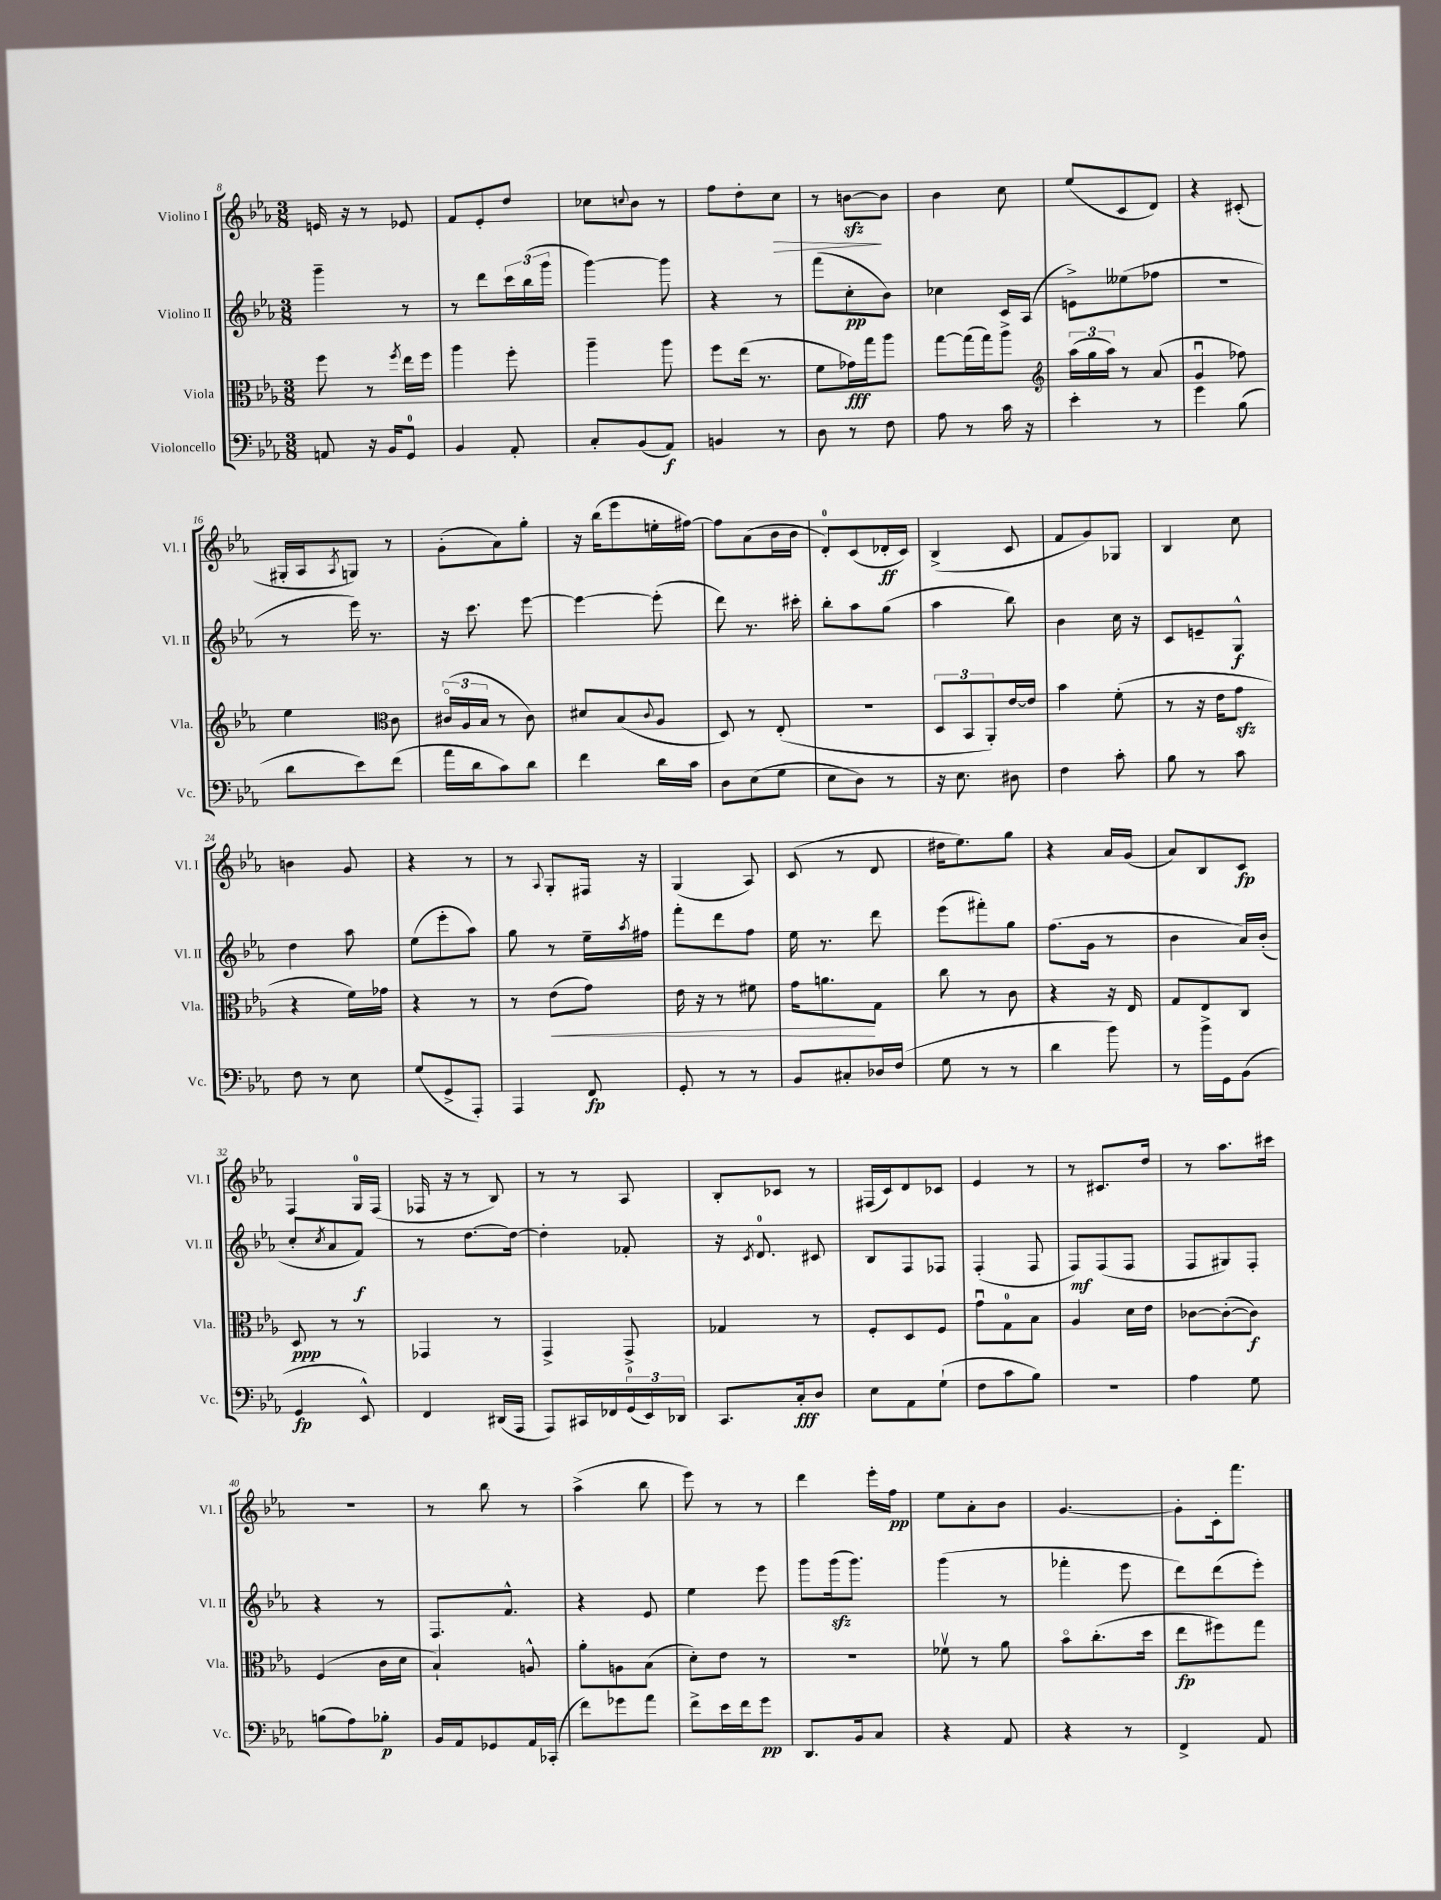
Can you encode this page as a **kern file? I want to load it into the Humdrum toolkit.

**kern	**dynam	**kern	**dynam	**kern	**dynam	**kern	**dynam
*part4	*part4	*part3	*part3	*part2	*part2	*part1	*part1
*staff4	*staff4	*staff3	*staff3	*staff2	*staff2	*staff1	*staff1
*I"Violoncello	*	*I"Viola	*	*I"Violino II	*	*I"Violino I	*
*I'Vc.	*	*I'Vla.	*	*I'Vl. II	*	*I'Vl. I	*
*clefF4	*	*clefC3	*	*clefG2	*	*clefG2	*
*k[b-e-a-]	*	*k[b-e-a-]	*	*k[b-e-a-]	*	*k[b-e-a-]	*
*M3/8	*	*M3/8	*	*M3/8	*	*M3/8	*
=8	=8	=8	=8	=8	=8	=8	=8
8AAn/	.	8ff\	.	4ggg~\	.	16en/	.
.	.	.	.	.	.	16r	.
16r	.	8r	.	.	.	8r	.
16BB-/KL	.	.	.	.	.	.	.
.	.	8qff/	.	.	.	.	.
8GG/J	.	16ee-\LL	.	8r	.	8e-X/	.
.	.	16ff\JJ	.	.	.	.	.
=9	=9	=9	=9	=9	=9	=9	=9
4BB-/	.	4aa-\	.	8r	.	8f/L	.
.	.	.	.	8ddd\L	.	8e-'/	.
8AA-'/	.	8ff'\	.	24ccc\L	.	8dd/J	.
.	.	.	.	(24bb-\	.	.	.
.	.	.	.	24ggg\JJ	.	.	.
=10	=10	=10	=10	=10	=10	=10	=10
8C'/L	.	4aa-~\	.	[4ggg\)	.	8cc-X\L	.
.	.	.	.	.	.	8qqccn/	.
(8BB-/	.	.	.	.	.	8b-\J	.
8AA-/J)	f	8aa-\	.	8ggg\]	.	8r	.
=11	=11	=11	=11	=11	=11	=11	=11
4BBn/	.	8ff\L	.	4r	.	8ff\L	.
.	.	(16ee-\Jk	.	.	.	8dd'\	.
.	.	8.r	.	.	.	.	.
!	!	!	!	!	!	!	!LO:HP:b
8r	.	.	.	8r	.	8cc\J	>
=12	=12	=12	=12	=12	=12	=12	=12
8D\	.	8f\L	.	(8fff\L	.	8r	.
8r	.	16g-X\L)	fff	8cc'\	pp	[8bnzz\L	.
.	.	16gg\J	.	.	.	.	.
8F\	.	8aa-\J	.	8b-\J)	.	8b\J]	]
=13	=13	=13	=13	=13	=13	=13	=13
8A-\	.	[8gg\L	.	4cc-X\	.	4b-\	.
8r	.	(16gg\L]	.	.	.	.	.
.	.	16gg\J)	.	.	.	.	.
16c\	.	8aa-^\J	.	16c/LL	.	8cc\	.
16r	.	.	.	(16A-/JJ	.	.	.
=14	=14	=14	=14	=14	=14	=14	=14
*	*	*clefG2	*	*	*	*	*
4e-'\	.	(24aa-\LL	.	8en^\L)	.	(8ee-/L	.
.	.	24gg\	.	.	.	.	.
.	.	24aa-\JJ)	.	.	.	.	.
.	.	8r	.	(8ee--X\	.	8c/	.
8r	.	(8a-/	.	8ff-X\J	.	8d/J)	.
=15	=15	=15	=15	=15	=15	=15	=15
4g\	.	4gu/	.	4.r	.	4r	.
(8B-\	.	8ff-X\)	.	.	.	(8c#X'/	.
!!LO:LB:g=z
=16	=16	=16	=16	=16	=16	=16	=16
8d\L	.	4ee-\	.	8r	.	16G#X'/LL	.
.	.	.	.	.	.	16A-/J	.
.	.	.	.	.	.	8qA-/	.
8e-\)	.	.	.	16eee-\)	.	8Gn/J)	.
.	.	.	.	8.r	.	.	.
*	*	*clefC3	*	*	*	*	*
(8f\J	.	8c\	.	.	.	8r	.
=17	=17	=17	=17	=17	=17	=17	=17
16a-\LL	.	(24c#X/LL	.	16r	.	(8g'\L	.
.	.	24A-/	.	.	.	.	.
16d\J	.	.	.	8.ccc\	.	.	.
.	.	24B-/JJ	.	.	.	.	.
8c\)	.	8r	.	.	.	8a-\)	.
8d\J	.	8c#\)	.	[8eee-\	.	8gg'\J	.
=18	=18	=18	=18	=18	=18	=18	=18
4f\	.	8d#X/L	.	4eee-\_	.	16r	.
.	.	.	.	.	.	(16bb-\KL	.
.	.	(8B-/	.	.	.	8eee-\	.
.	.	8qqc/	.	.	.	.	.
16d\LL	.	8A-/J	.	(8eee-'\]	.	16een'\L	.
16c\JJ	.	.	.	.	.	[16ff#X\JJ)	.
=19	=19	=19	=19	=19	=19	=19	=19
8D\L	.	8D/)	.	8ddd\)	.	8ff#\L]	.
(8E-\	.	8r	.	8.r	.	(8a-\	.
8G\J	.	(8E-'/	.	.	.	16b-\L	.
.	.	.	.	16ccc#X'\	.	16b-\JJ	.
=20	=20	=20	=20	=20	=20	=20	=20
8E-\L	.	4.r	.	8bb-'\L	.	8d'/L)	.
8D\J)	.	.	.	8aa-\	.	(8c/	.
8r	.	.	.	(8gg\J	.	16d-X'/L	ff
.	.	.	.	.	.	16c/JJ)	.
=21	=21	=21	=21	=21	=21	=21	=21
16r	.	12D/L	.	4aa-\	.	(4B-^/	.
8.E-\	.	.	.	.	.	.	.
.	.	12BB-/	.	.	.	.	.
.	.	12AA-'/)	.	.	.	.	.
8D#X\	.	[16e-/L	.	8bb-\)	.	8c/	.
.	.	16e-/JJ]	.	.	.	.	.
=22	=22	=22	=22	=22	=22	=22	=22
4F\	.	4b-\	.	4b-\	.	8f/L	.
.	.	.	.	.	.	8g/)	.
8c'\	.	(8f'\	.	16cc\	.	8G-X/J	.
.	.	.	.	16r	.	.	.
=23	=23	=23	=23	=23	=23	=23	=23
8B-\	.	8r	.	8c/L	.	4B-/	.
8r	.	16r	.	8en~/	.	.	.
.	.	16e-\KL	.	.	.	.	.
8c\	.	8gzz\J	.	8G^^/J	f	8cc\	.
!!LO:LB:g=z
=24	=24	=24	=24	=24	=24	=24	=24
8F\	.	4r	.	4dd\	.	4bn\	.
8r	.	.	.	.	.	.	.
8E-\	.	16f\LL)	.	8aa-\	.	8g/	.
.	.	16g-X\JJ	.	.	.	.	.
=25	=25	=25	=25	=25	=25	=25	=25
(8G/L	.	4r	.	(8ee-\L	.	4r	.
8GG^/	.	.	.	8eee-'\	.	.	.
8AAA-'/J)	.	8r	.	8aa-\J)	.	8r	.
=26	=26	=26	=26	=26	=26	=26	=26
4AAA-/	.	8r	.	8gg\	.	8r	.
.	.	.	.	.	.	8qqA-/	.
!	!	!	!LO:HP:b	!	!	!	!
.	.	(8e-\L	<	8r	.	8G'/L	.
8FF/	fp	8g\J)	.	16ee-~\LL	.	16F#X/Jk	.
.	.	.	.	8qaa-/	.	.	.
.	.	.	.	16ff#X\JJ	.	16r	.
=27	=27	=27	=27	=27	=27	=27	=27
8GG'/	.	16e-\	.	8fff'\L	.	(4G/	.
.	.	16r	.	.	.	.	.
8r	.	8r	.	8ddd\	.	.	.
8r	.	8f#X\	.	8ff\J	.	8A-/)	.
=28	=28	=28	=28	=28	=28	=28	=28
8BB-/L	.	16g\KL	.	16ee-\	.	(8c/	.
.	.	8.an\	.	8.r	.	.	.
8C#X'/	.	.	.	.	.	8r	.
16D-X/L	.	8G\J	[	8ddd\	.	8d/	.
(16F/JJ	.	.	.	.	.	.	.
=29	=29	=29	=29	=29	=29	=29	=29
8G\	.	8cc\	.	(8eee-\L	.	16dd#X\KL	.
.	.	.	.	.	.	8.ee-\)	.
8r	.	8r	.	8fff#X'\)	.	.	.
8r	.	8c\	.	8gg\J	.	8gg\J	.
=30	=30	=30	=30	=30	=30	=30	=30
4d\	.	4r	.	(8.ff\L	.	4r	.
.	.	.	.	16g\Jk	.	.	.
8b-\)	.	16r	.	8r	.	16a-/LL	.
.	.	16E-/	.	.	.	(16g/JJ	.
=31	=31	=31	=31	=31	=31	=31	=31
8r	.	8G/L	.	4b-\	.	8a-/L)	.
16b-^\LL	.	8E-/	.	.	.	8B-/	.
16GG\J	.	.	.	.	.	.	.
(8BB-\J	.	8C/J	.	16a-/LL)	.	8c/J	fp
.	.	.	.	(16b-'/JJ	.	.	.
!!LO:LB:g=z
=32	=32	=32	=32	=32	=32	=32	=32
4GG/	fp	8D/	ppp	8cc'/L	.	4F/	.
.	.	.	.	8qcc/	.	.	.
.	.	8r	.	8a-/	.	.	.
8EE-^^/)	.	8r	.	8f/J)	f	16G/LL	.
.	.	.	.	.	.	(16F/JJ	.
=33	=33	=33	=33	=33	=33	=33	=33
4FF/	.	4GG-X/	.	8r	.	16F-X/	.
.	.	.	.	.	.	16r	.
.	.	.	.	[8.dd\L	.	8r	.
(16DD#X/LL	.	8r	.	.	.	8B-/)	.
16AAA-/JJ	.	.	.	16dd\Jk_	.	.	.
=34	=34	=34	=34	=34	=34	=34	=34
8AAA-/L)	.	4GG^/	.	4dd'\]	.	8r	.
16CC#X/L	.	.	.	.	.	8r	.
16FF-X/	.	.	.	.	.	.	.
(24GG/	.	8GG^/	.	8f-X'/	.	8A-/	.
24EE-/)	.	.	.	.	.	.	.
24DD-X/JJ	.	.	.	.	.	.	.
=35	=35	=35	=35	=35	=35	=35	=35
8.CC/L	.	4G-X/	.	16r	.	8B-'/L	.
.	.	.	.	8qc/	.	.	.
.	.	.	.	8.d/	.	.	.
.	.	.	.	.	.	8c-X/J	.
16C'/k	fff	.	.	.	.	.	.
8D/J	.	8r	.	8c#X/	.	8r	.
=36	=36	=36	=36	=36	=36	=36	=36
8E-\L	.	8F'/L	.	8B-/L	.	(16F#X/LL	.
.	.	.	.	.	.	16c/J)	.
8AA-\	.	8D/	.	8F/	.	8d/	.
(8G`\J	.	8F/J	.	8F-X/J	.	8c-X/J	.
=37	=37	=37	=37	=37	=37	=37	=37
8F\L	.	8gu\L	.	(4F'/	.	4e-/	.
8c\	.	8G\	.	.	.	.	.
8B-\J)	.	8B-\J	.	8F/	.	8r	.
=38	=38	=38	=38	=38	=38	=38	=38
4.r	.	4A-/	.	8F/L)	mf	8r	.
.	.	.	.	(8F/	.	8.c#X/L	.
.	.	16d\LL	.	8F/J	.	.	.
.	.	16e-\JJ	.	.	.	16dd/Jk	.
=39	=39	=39	=39	=39	=39	=39	=39
4A-\	.	[8c-X\L	.	8F/L	.	8r	.
.	.	(8c-'\_	.	8G#X/)	.	8.aa-\L	.
8G\	.	8c-\J])	f	8F'/J	.	.	.
.	.	.	.	.	.	16ccc#X\Jk	.
!!LO:LB:g=z
=40	=40	=40	=40	=40	=40	=40	=40
(8Bn\L	.	(4F/	.	4r	.	4.r	.
8A-\)	.	.	.	.	.	.	.
8B-X'\J	p	16c\LL	.	8r	.	.	.
.	.	16d\JJ	.	.	.	.	.
=41	=41	=41	=41	=41	=41	=41	=41
16BB-/LL	.	4B-`/)	.	8.F/L	.	8r	.
16AA-/J	.	.	.	.	.	.	.
8GG-X/	.	.	.	.	.	8bb-\	.
.	.	.	.	8.f^^/J	.	.	.
16AA-/L	.	8An^^/	.	.	.	8r	.
(16CC-X'/JJ	.	.	.	.	.	.	.
=42	=42	=42	=42	=42	=42	=42	=42
8f\L)	.	8a-'\L	.	4r	.	(4aa-^\	.
8g-X\	.	8An\	.	.	.	.	.
8a-\J	.	(8B-\J	.	8e-/	.	8bb-\	.
=43	=43	=43	=43	=43	=43	=43	=43
8f^\L	.	8d'\L)	.	4ee-\	.	8eee-\)	.
16e-\L	.	8e-\J	.	.	.	8r	.
16f\J	.	.	.	.	.	.	.
8g\J	pp	8r	.	8eee-\	.	8r	.
=44	=44	=44	=44	=44	=44	=44	=44
8.DD/L	.	4.r	.	8ggg\L	.	4ddd\	.
.	.	.	.	(16gggzz\k	.	.	.
16BB-/k	.	.	.	8.ggg\J)	.	.	.
8C/J	.	.	.	.	.	16eee-'\LL	.
.	.	.	.	.	.	16ff\JJ	pp
=45	=45	=45	=45	=45	=45	=45	=45
4r	.	8f-Xv\	.	(4ggg\	.	8ee-\L	.
.	.	8r	.	.	.	8a-'\	.
8AA-/	.	8a-\	.	8r	.	8b-\J	.
=46	=46	=46	=46	=46	=46	=46	=46
4r	.	8b-\L	.	4fff-X'\	.	[4.g/	.
.	.	(8.cc'\	.	.	.	.	.
8r	.	.	.	8eee-\	.	.	.
.	.	16dd\Jk	.	.	.	.	.
=47	=47	=47	=47	=47	=47	=47	=47
4FF^/	.	8ee-\L	fp	8ddd\L)	.	8g'\L]	.
.	.	8ff#X\)	.	(8ddd\	.	16c'\k	.
.	.	.	.	.	.	8.fff\J	.
8AA-/	.	8gg\J	.	8eee-'\J)	.	.	.
==	==	==	==	==	==	==	==
*-	*-	*-	*-	*-	*-	*-	*-
